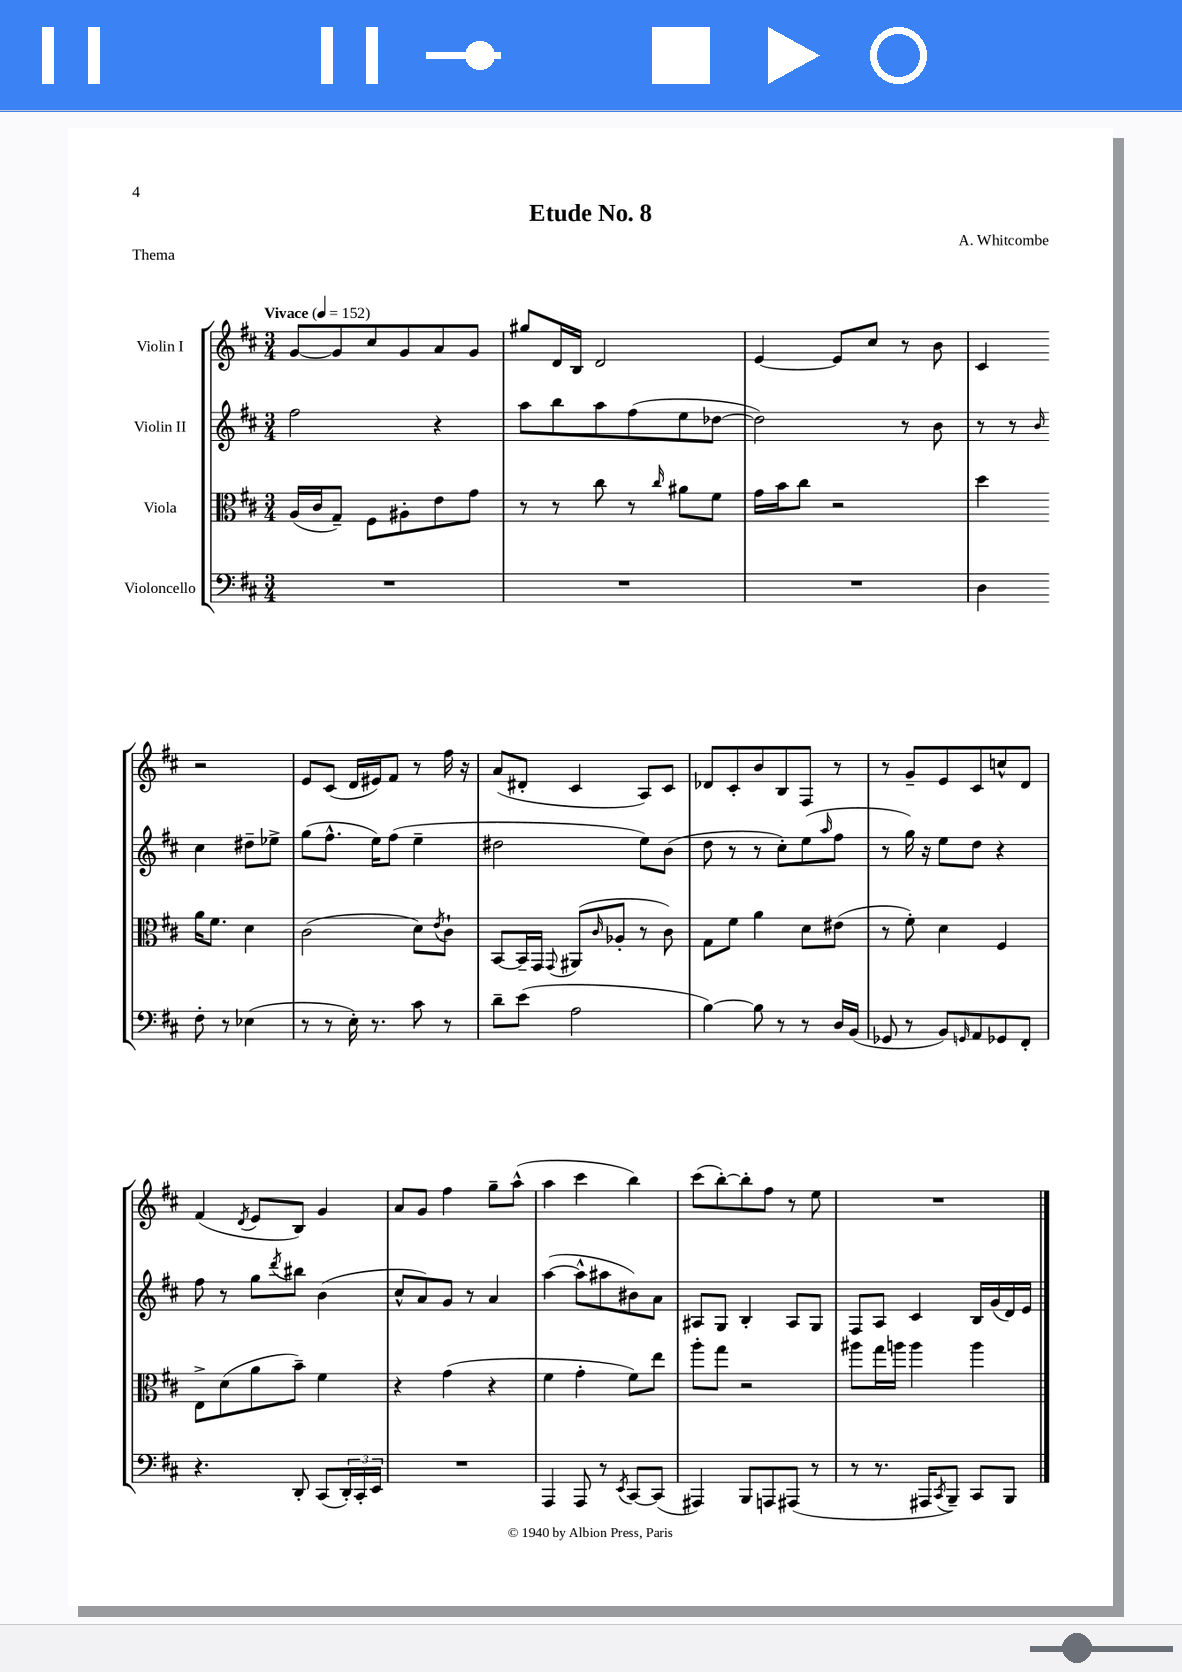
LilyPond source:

\header { title = "Etude No. 8" composer = "A. Whitcombe" piece = "Thema" }
<<
\new StaffGroup <<
\new Staff = "s0" \with { instrumentName = "Violin I" } {
    \clef treble \key d \major \numericTimeSignature \time 3/4 \tempo "Vivace" 4 = 152
    g'8~ g'8 cis''8 g'8 a'8 g'8 |
    gis''8 d'16 b16 d'2 |
    e'4~ e'8 cis''8 r8 b'8 |
    cis'4 r2 |
    e'8 cis'8( d'16 eis'16) fis'8 r8 fis''16 r16 |
    a'8( dis'8-. cis'4 a8) cis'8 |
    des'8 cis'8-. b'8 b8 fis8 r8 |
    r8 g'8-- e'8 cis'8 c''8-^ d'8 |
    fis'4( \acciaccatura { d'8 } e'8 b8) g'4 |
    a'8 g'8 fis''4 g''8-- a''8-^( |
    a''4 cis'''4 b''4) |
    cis'''8( b''8~-.) b''8-. fis''8 r8 e''8 |
    R2. \bar "|." |
}
\new Staff = "s1" \with { instrumentName = "Violin II" } {
    \clef treble \key d \major \numericTimeSignature \time 3/4
    fis''2 r4 |
    a''8 b''8 a''8 fis''8( e''8 des''8~ |
    des''2) r8 b'8 |
    r8 r8 \grace { b'16 } cis''4 dis''8-- ees''8-> |
    g''8( fis''8.-^ e''16) fis''8( e''4-- |
    dis''2 e''8) b'8( |
    d''8 r8 r8 cis''8-.) e''8( \grace { a''16 } fis''8 |
    r8 g''16) r16 e''8 d''8 r4 |
    fis''8 r8 g''8 \acciaccatura { d'''8 } bis''8 b'4( |
    cis''8-^ a'8) g'8 r8 a'4 |
    a''4~( a''8-^ ais''8 bis'8) a'8 |
    ais8 g8 b4-. ais8 g8 |
    fis8 a8 cis'4 b16 g'16( d'16) e'16 \bar "|." |
}
\new Staff = "s2" \with { instrumentName = "Viola" } {
    \clef alto \key d \major \numericTimeSignature \time 3/4
    a16( cis'16 g8--) fis8 ais8-. e'8 g'8 |
    r8 r8 cis''8 r8 \grace { cis''16 } ais'8 fis'8 |
    g'16 b'16 cis''8 r2 |
    d''4 a'16 fis'8. d'4 |
    cis'2( d'8) \acciaccatura { e'8 } cis'8-! |
    b,8~ b,16-- g,16 \appoggiatura { g,8 } ais,8( \grace { cis'16 } aes8-. r8 cis'8) |
    g8 fis'8 a'4 d'8 eis'8( |
    r8 fis'8-.) d'4 fis4 |
    e8-> d'8( a'8 b'8--) fis'4 |
    r4 g'4( r4 |
    fis'4 g'4-. fis'8) e''8 |
    a''8-. g''8 r2 |
    ais''8 g''16 a''16 a''4 a''4 \bar "|." |
}
\new Staff = "s3" \with { instrumentName = "Violoncello" } {
    \clef bass \key d \major \numericTimeSignature \time 3/4
    R2. |
    R2. |
    R2. |
    d4 fis8-. r8 ees4( |
    r8 r8 e16-.) r8. cis'8 r8 |
    d'8-- e'8( a2 |
    b4~) b8 r8 r8 d16 b,16( |
    ges,8 r8 b,8) \grace { g,16 } a,8 ges,8 fis,8-. |
    r4. d,8-. cis,8( \tuplet 3/2 { d,16-.) cis,16-. e,16 } |
    R2. |
    a,,4 a,,8 r8 \acciaccatura { e,8 } cis,8~ cis,8( |
    ais,,4) b,,8 a,,8 ais,,8( r8 |
    r8 r8. ais,,16 \acciaccatura { cis,8 } b,,8--) cis,8 b,,8 \bar "|." |
}
>>
>>
\layout { \context { \Score \remove "Bar_number_engraver" } }
